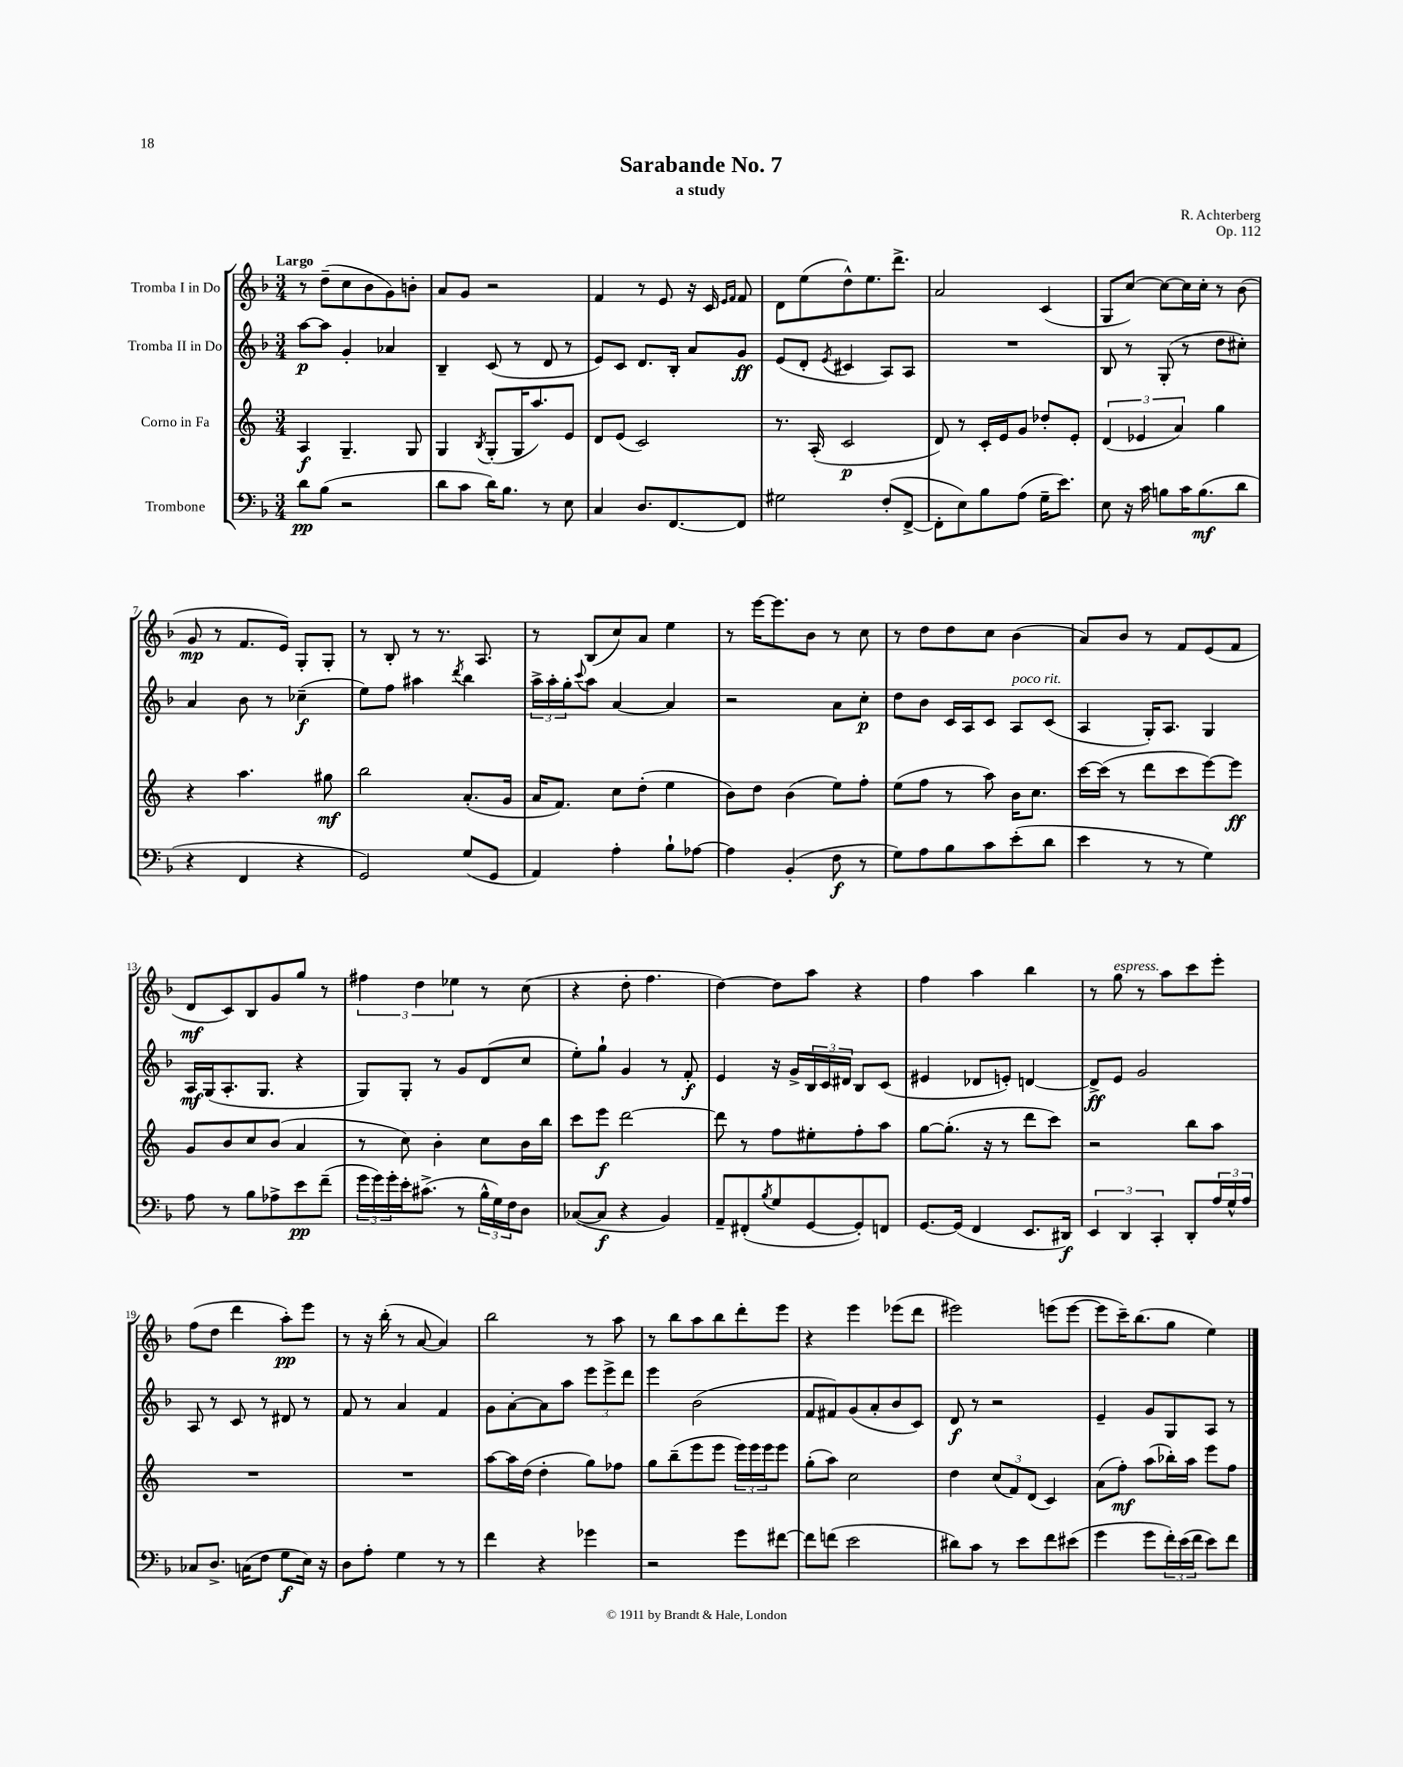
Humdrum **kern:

**kern	**kern	**kern	**kern
*staff4	*staff3	*staff2	*staff1
*clefF4	*clefG2	*clefG2	*clefG2
*k[b-]	*k[]	*k[b-]	*k[b-]
*M3/4	*M3/4	*M3/4	*M3/4
8d	4A	[8aa	8r
(8B-	.	8aa]	(8dd~
2r	4.G~	4g'	8cc
.	.	.	8b-
.	.	4a-	8g)
.	8G	.	8b'
=	=	=	=
8d	4G	4B-~	8a
8c	.	.	8g
.	8qB	.	.
16d)	(8G'	(8c	2r
8.B-	.	.	.
.	16G	8r	.
.	8.aa)	.	.
8r	.	8d	.
8E	8e	8r	.
=	=	=	=
4C	8d	8e)	4f
.	(8e	8c	.
8.D	2c)	8.d	8r
.	.	.	8e
[8.FF	.	16B-'	.
.	.	8a	16r
.	.	.	16c
.	.	.	16qqe
.	.	.	16qqf
8FF]	.	8g	8f
=	=	=	=
2G#	8.r	(8e	8d
.	.	8d'	(8ee
.	(16A'	.	.
.	.	8qe	.
.	2c	4c#	8dd^^)
.	.	.	8.ee
(8F'	.	8A)	.
.	.	.	8.ddd^
[8FF^	.	8A	.
=	=	=	=
8FF']	8d)	2.r	2a
8E)	8r	.	.
8B-	16c'	.	.
.	16e	.	.
(8A	8g	.	.
16G~	8dd-'	.	(4c
8.e)	.	.	.
.	8e'	.	.
=	=	=	=
8E	(6d	8B-	8G
16r	.	8r	[8cc)
.	6e-	.	.
16c	.	.	.
8B	.	(8G'	8cc_
.	6a)	.	.
16c	.	8r	16cc]
(8.B	.	.	16cc'
.	4gg	8dd	8r
8d	.	8cc#')	(8b-
=	=	=	=
4r	4r	4a	8g
.	.	.	8r
4FF	4.aa	8b-	8.f
.	.	8r	.
.	.	.	16e)
4r	.	(4cc-~	8G'
.	8gg#	.	8G'
=	=	=	=
2GG)	2bb	8ee)	8r
.	.	8ff	8B-'
.	.	4aa#	8r
.	.	.	8.r
.	.	8qddd	.
(8G	(8.a'	4bb-	.
.	.	.	8.A
8GG	.	.	.
.	16g	.	.
=	=	=	=
4AA)	16a	24aa^	8r
.	.	24aa'	.
.	8.f)	.	.
.	.	24gg'	.
.	.	8qqccc	.
.	.	8aa	(8B-
4A'	8cc	[4a	8cc)
.	(8dd'	.	8a
8B-`	4ee	4a]	4ee
[8A-	.	.	.
=	=	=	=
4A-]	8b)	2r	8r
.	8dd	.	[16eee
.	.	.	8.eee]
(4BB-'	(4b	.	.
.	.	.	8b-
8F	8ee)	8a	8r
8r	8ff'	8cc'	8cc
=	=	=	=
8G)	(8ee	8dd	8r
8A	8ff	8b-	8dd
8B-	8r	16c	8dd
.	.	16A	.
8c	8aa)	8c	8cc
(8e'	16b	8A	(4b-
.	8.cc	.	.
8d	.	(8c	.
=	=	=	=
4e	[16ccc	4A	8a)
.	(16ccc]	.	.
.	8r	.	8b-
8r	8ddd	16G')	8r
.	.	8.A	.
8r	8ccc	.	8f
4G)	[8eee)	4G	(8e
.	8eee]	.	8f
=	=	=	=
8A	8g	16A	8d
.	.	(16G	.
8r	8b	8.A'	8c)
8B-	8cc	.	8B-
.	.	8.G	.
8A-^	(8b	.	8g
8e	4a	4r	8gg
(8f~	.	.	8r
=	=	=	=
24g	8r	8G)	6ff#
24g)	.	.	.
24g'	.	.	.
16e'	8cc)	8G'	.
.	.	.	6dd
(8.c#^	.	.	.
.	4b'	8r	.
.	.	.	6ee-
8r	.	8g	.
24B-^^	8cc	(8d	8r
24G)	.	.	.
24F	.	.	.
8D	16b	8cc	(8cc
.	16bb	.	.
=	=	=	=
([8C-	8ccc	8ee')	4r
8C-]	8eee	8gg`	.
4r	[2ddd	4g	8dd'
.	.	.	4.ff
4BB-)	.	8r	.
.	.	8f'	.
=	=	=	=
8AA~	8ddd]	4e	[4dd)
(8FF#'	8r	.	.
8qB-	.	.	.
8G	8ff	16r	8dd]
.	.	16g^	.
[8GG	8ee#'	24B-	8aa
.	.	24c	.
.	.	24d#	.
8GG'])	8ff'	8B-	4r
8FF	8aa	(8c	.
=	=	=	=
[8.GG	[8gg	4e#	4ff
.	(8.gg']	.	.
(16GG]	.	.	.
4FF	.	8d-	4aa
.	16r	.	.
.	8r	8e')	.
8.EE	8ddd	[4d	4bb-
.	8ccc)	.	.
16DD#)	.	.	.
=	=	=	=
6EE	2r	8d^]	8r
.	.	8e	8gg
6DD	.	.	.
.	.	2g	8r
6CC'	.	.	.
.	.	.	8aa
8DD'	8bb	.	8ccc
24A	8aa	.	8eee'
24G^^	.	.	.
24A	.	.	.
=	=	=	=
8C-	2.r	8A	(8ff
8.D^	.	8r	8dd
.	.	8c	4ddd
(16C	.	.	.
8F	.	8r	.
8G	.	8d#	8aa')
16E)	.	8r	8eee
16r	.	.	.
=	=	=	=
8D	2.r	8f	8r
8A'	.	8r	16r
.	.	.	(16bb-'
4G	.	4a	8r
.	.	.	[8a
8r	.	4f	4a])
8r	.	.	.
=	=	=	=
4f	[8aa	8g	2bb-
.	16aa]	[8a'	.
.	(16dd	.	.
4r	4dd'	8a]	.
.	.	8aa	.
4g-	8gg)	12eee	8r
.	.	12eee^	.
.	8ff-	.	8aa
.	.	12ddd	.
=	=	=	=
2r	8gg	4eee	8r
.	(8bb~	.	8bb-
.	8eee	(2b-	8aa
.	8eee	.	8bb-
8g	24eee)	.	8ddd'
.	24eee	.	.
.	24eee	.	.
[8f#	8eee	.	8eee
=	=	=	=
8f#]	(8gg'	8f	4r
(8f	8aa)	8f#)	.
2e	2cc	(8g	4eee
.	.	8a'	.
.	.	8b-	(8eee-
.	.	8c)	8ddd
=	=	=	=
8d#)	4dd	8d	2eee#)
8c	.	8r	.
8r	(12cc	2r	.
.	12f)	.	.
8e	.	.	.
.	(12d	.	.
8f	4c)	.	(8eee
(8e#	.	.	[8eee
=	=	=	=
4g	(8a	4e~	8eee]
.	8ff')	.	16ccc~)
.	.	.	(8.bb-
8g	(8aa	8g	.
24f')	16bb-')	8G	8gg
(24e	.	.	.
.	16aa	.	.
24f	.	.	.
8e)	8eee	8A	4ee)
8f	8ff	8r	.
==	==	==	==
*-	*-	*-	*-
